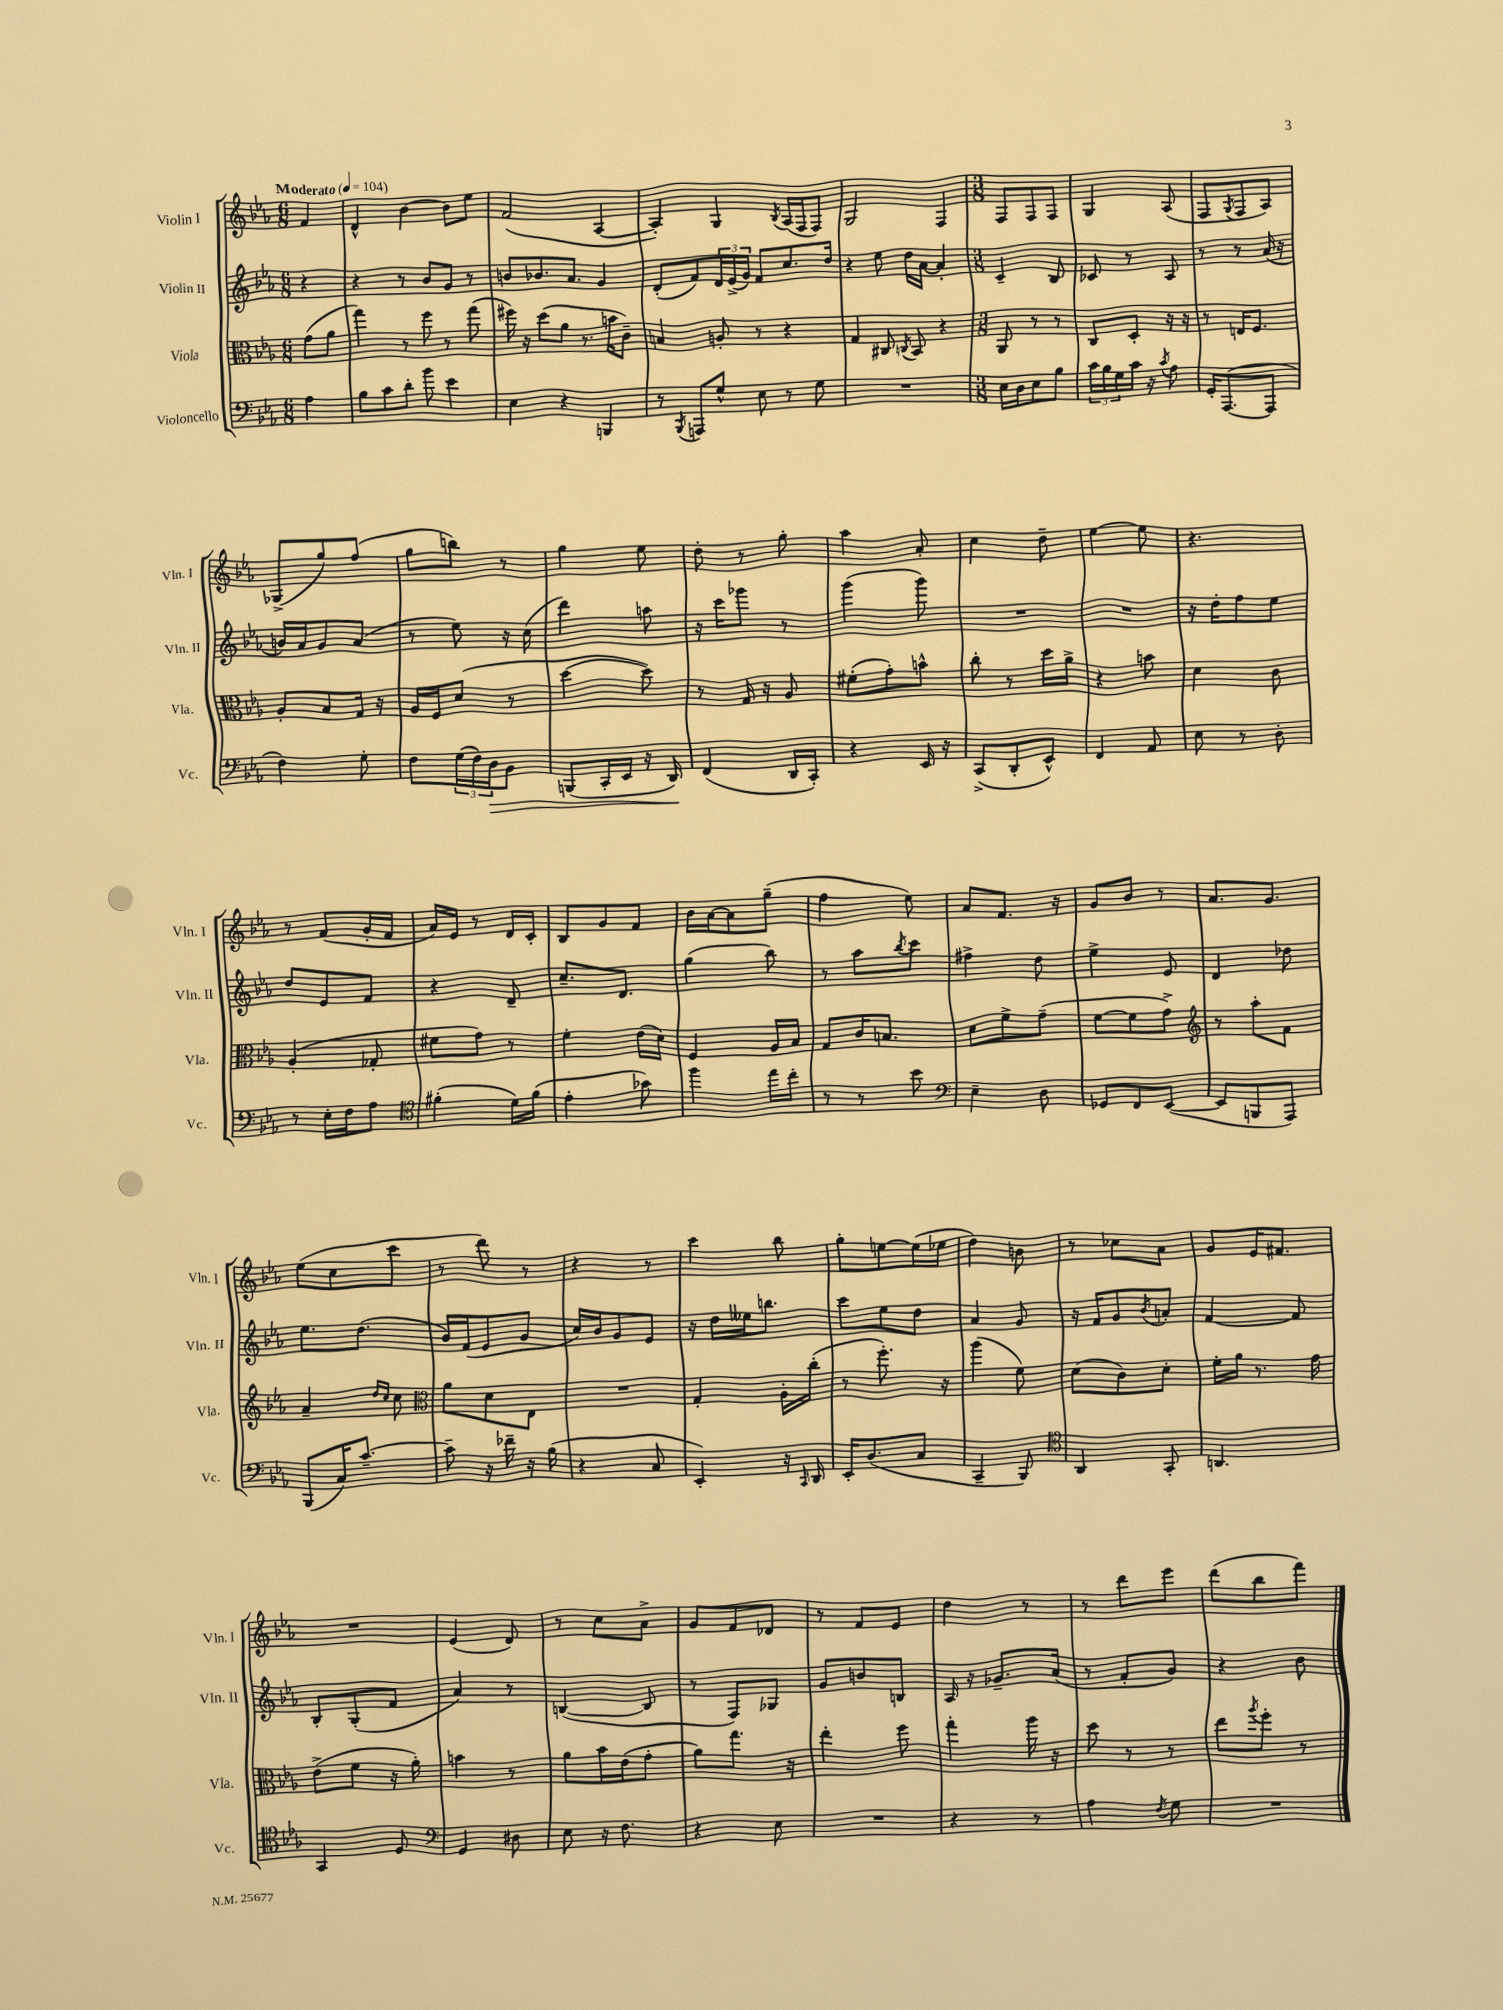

**kern	**kern	**kern	**kern
*staff4	*staff3	*staff2	*staff1
*clefF4	*clefC3	*clefG2	*clefG2
*k[b-e-a-]	*k[b-e-a-]	*k[b-e-a-]	*k[b-e-a-]
*M6/8	*M6/8	*M6/8	*M6/8
*MM104	*MM104	*MM104	*MM104
4A-	(8g	4r	4f
.	8a-	.	.
=	=	=	=
8B-	4gg)	4r	4d^^
8c	.	.	.
8d'	8r	8r	[4b-
8b-	8ff	8b-	.
4e-	8r	8g	8b-]
.	(8gg	8r	8ee-
=	=	=	=
4E-	16ff#)	8b	(2f
.	16r	.	.
.	(8dd	8.b-	.
4r	8a-	.	.
.	.	8.a-	.
.	8.r	.	.
4BBB	.	4g	[4A-
.	16b	.	.
.	8c~)	.	.
=	=	=	=
8r	4B	(8d'	4A-'])
8qBBB-	.	.	.
8AAA	.	8f)	.
8G^^	8A'	24d	4G
.	.	(24e-^	.
.	.	24g)	.
8E-	8r	8f	.
.	.	.	8qB-
8r	4r	8.cc	(16A-
.	.	.	16F
8G	.	.	8F)
.	.	16dd	.
=	=	=	=
2.r	4G	4r	2G
.	8C#	8ee-	.
.	8qC	.	.
.	8BB-	16dd	.
.	.	[16a-	.
.	4r	4a-']	4F
=	=	=	=
*M3/8	*M3/8	*M3/8	*M3/8
16E-	8AA-	4c~	8F
16D	.	.	.
8E-	8r	.	8F
8B-	8r	8B-	8F
=	=	=	=
24c	8C	8c-	4G
24B-	.	.	.
24G	.	.	.
16c	8D'	8r	.
16r	.	.	.
8qc	.	.	.
8A-	16r	8A-	(8A-
.	16r	.	.
=	=	=	=
16GG'	8r	8r	8F
([8.AAA-	.	.	.
.	.	.	8qG
.	16E	8r	8F
.	8.F	.	.
8AAA-]	.	(16a-	8A-)
.	.	16r	.
=	=	=	=
4F)	8A-'	16b)	(8G-^
.	.	16a-	.
.	8B-	8g	8gg)
8G'	16G	(8a-	(8ff
.	16r	.	.
=	=	=	=
8F	16A-	8r	8gg
.	16F	.	.
(24G	(8d	8ee-)	8bb)
24F)	.	.	.
24D	.	.	.
8BB-	8r	16r	8r
.	.	(16cc	.
=	=	=	=
(8BBB	[4dd	4ddd)	4gg
16CC'	.	.	.
16EE-	.	.	.
16r	8dd])	8aa	8ee-
16DD)	.	.	.
=	=	=	=
(4FF	8r	16r	8dd'
.	.	16ccc	.
.	16G	8ggg-	8r
.	16r	.	.
16DD	8A-	8r	8gg'
16CC')	.	.	.
=	=	=	=
4r	(8f#'	(4ggg	4aa-
.	8g')	.	.
16EE-	8b^^	8ggg)	8a-'
16r	.	.	.
=	=	=	=
(8CC^	8cc'	4.r	4cc
8DD'	8r	.	.
8EE-^^)	16dd	.	8dd~
.	16a-^	.	.
=	=	=	=
4FF	4r	4.r	[4ee-
8AA-	8b	.	8ee-]
=	=	=	=
8E-	4d	16r	4.r
.	.	16dd'	.
8r	.	8ff	.
8D'	8c	8ee-	.
=	=	=	=
8r	(4A-'	8dd	8r
16E-'	.	8e-	(8f
16F	.	.	.
8A-	8G-'	8f	16g'
.	.	.	16f
=	=	=	=
*clefC4	*	*	*
(4f#'	8f#	4r	16a-)
.	.	.	16e-
.	8g)	.	8r
16d)	8r	8d~	16d
(16f#	.	.	16c'
=	=	=	=
4e-'	4f'	8.cc~	8B-
.	.	.	8g
.	.	8.d	.
8g-)	(16e-	.	8f
.	16d)	.	.
=	=	=	=
4ff	4F	(4gg	16b-
.	.	.	[16a-
.	.	.	8a-]
16ee-	16A-	8bb-)	(8gg~
16cc'	16B-	.	.
=	=	=	=
8r	8G	8r	4ff
8r	16c	8aa-	.
.	8.B	.	.
.	.	8qbb-	.
8b-	.	8ccc	8ee-)
=	=	=	=
*clefF4	*	*	*
4E-~	8d	4ff#^	8a-
.	8f^	.	8.f
8D	(8g~	8dd	.
.	.	.	16r
=	=	=	=
8GG-	[8f	4ee-^	8g
8FF	8f]	.	8b-
([8EE-	8g^)	8e-	8r
=	=	=	=
*	*clefG2	*	*
8EE-]	8r	4d	8.a-
8BBB	8aa-'	.	.
.	.	.	8.g
8AAA-)	8f	8dd-	.
=	=	=	=
(8BBB-	4a-~	8.ee-	(8ee-
16C)	.	.	8cc
[8.c~	.	(8.dd	.
.	16qqdd	.	.
.	16qqcc	.	.
.	8cc	.	8ccc
=	=	=	=
*	*clefC3	*	*
8c~]	8a-	16b-)	8r
.	.	(16f	.
16r	8d	8e-	8ddd)
16f-~	.	.	.
16r	8E-	8g	8r
(16B-	.	.	.
=	=	=	=
4r	4.r	16cc)	4r
.	.	16b-	.
.	.	8g	.
8C	.	8e-	8r
=	=	=	=
4EE-')	4G'	16r	4ccc
.	.	16dd	.
.	.	16ee--	.
.	.	8.bb	.
16r	16A-'	.	8bb-
16qqCC	.	.	.
16DD	(16cc'	.	.
=	=	=	=
16EE-'	8r	8ccc	8gg'
(8.D	.	.	.
.	8.ff')	8ee-	[8ee
8C	.	8dd	(16ee]
.	16r	.	16ee-
=	=	=	=
4CC~	(4aa-	4a-	4dd)
8BBB-)	8f)	8g	8b
=	=	=	=
*clefC4	*	*	*
4AA-	(8d	16r	8r
.	.	16f	.
.	8c)	8g	8cc-
.	.	8qb-	.
8GG'	8d'	8a'	8a-
=	=	=	=
4.AA	16f'	[4f	8g
.	16a-	.	.
.	8.r	.	16e-
.	.	.	8.f#
.	.	8f]	.
.	16g	.	.
=	=	=	=
4GG	(8e-^	8B-'	4.r
.	8f	(8G'	.
8D	16r	8f	.
.	16a-')	.	.
=	=	=	=
*clefF4	*	*	*
4GG	4b	4a-)	(4e-
8D#	8r	8r	8d)
=	=	=	=
8E-	8a-	([4B	8r
16r	16b-	.	8cc
8.F	(16e-	.	.
.	8g'	8B]	8a-^
=	=	=	=
4r	8a-)	8r	8g
.	8.gg	8F)	8f
8E-	.	8G-	8d-
.	16r	.	.
=	=	=	=
4.r	4ee-'	8g	8r
.	.	8b	8f
.	8ff	8B	8e-
=	=	=	=
4r	4gg'	16A-	4dd
.	.	16r	.
.	.	8.g-~	.
8r	16aa-	.	8r
.	16r	(16a-	.
=	=	=	=
4A-	8dd	8r	8r
.	8r	8f'	8ddd
8qF	.	.	.
8G	8r	8g)	8eee-
=	=	=	=
4.r	8ee-	4r	(8ddd
.	8qaa-	.	.
.	8ff'	.	8bb-
.	8r	8b-	8fff)
==	==	==	==
*-	*-	*-	*-
